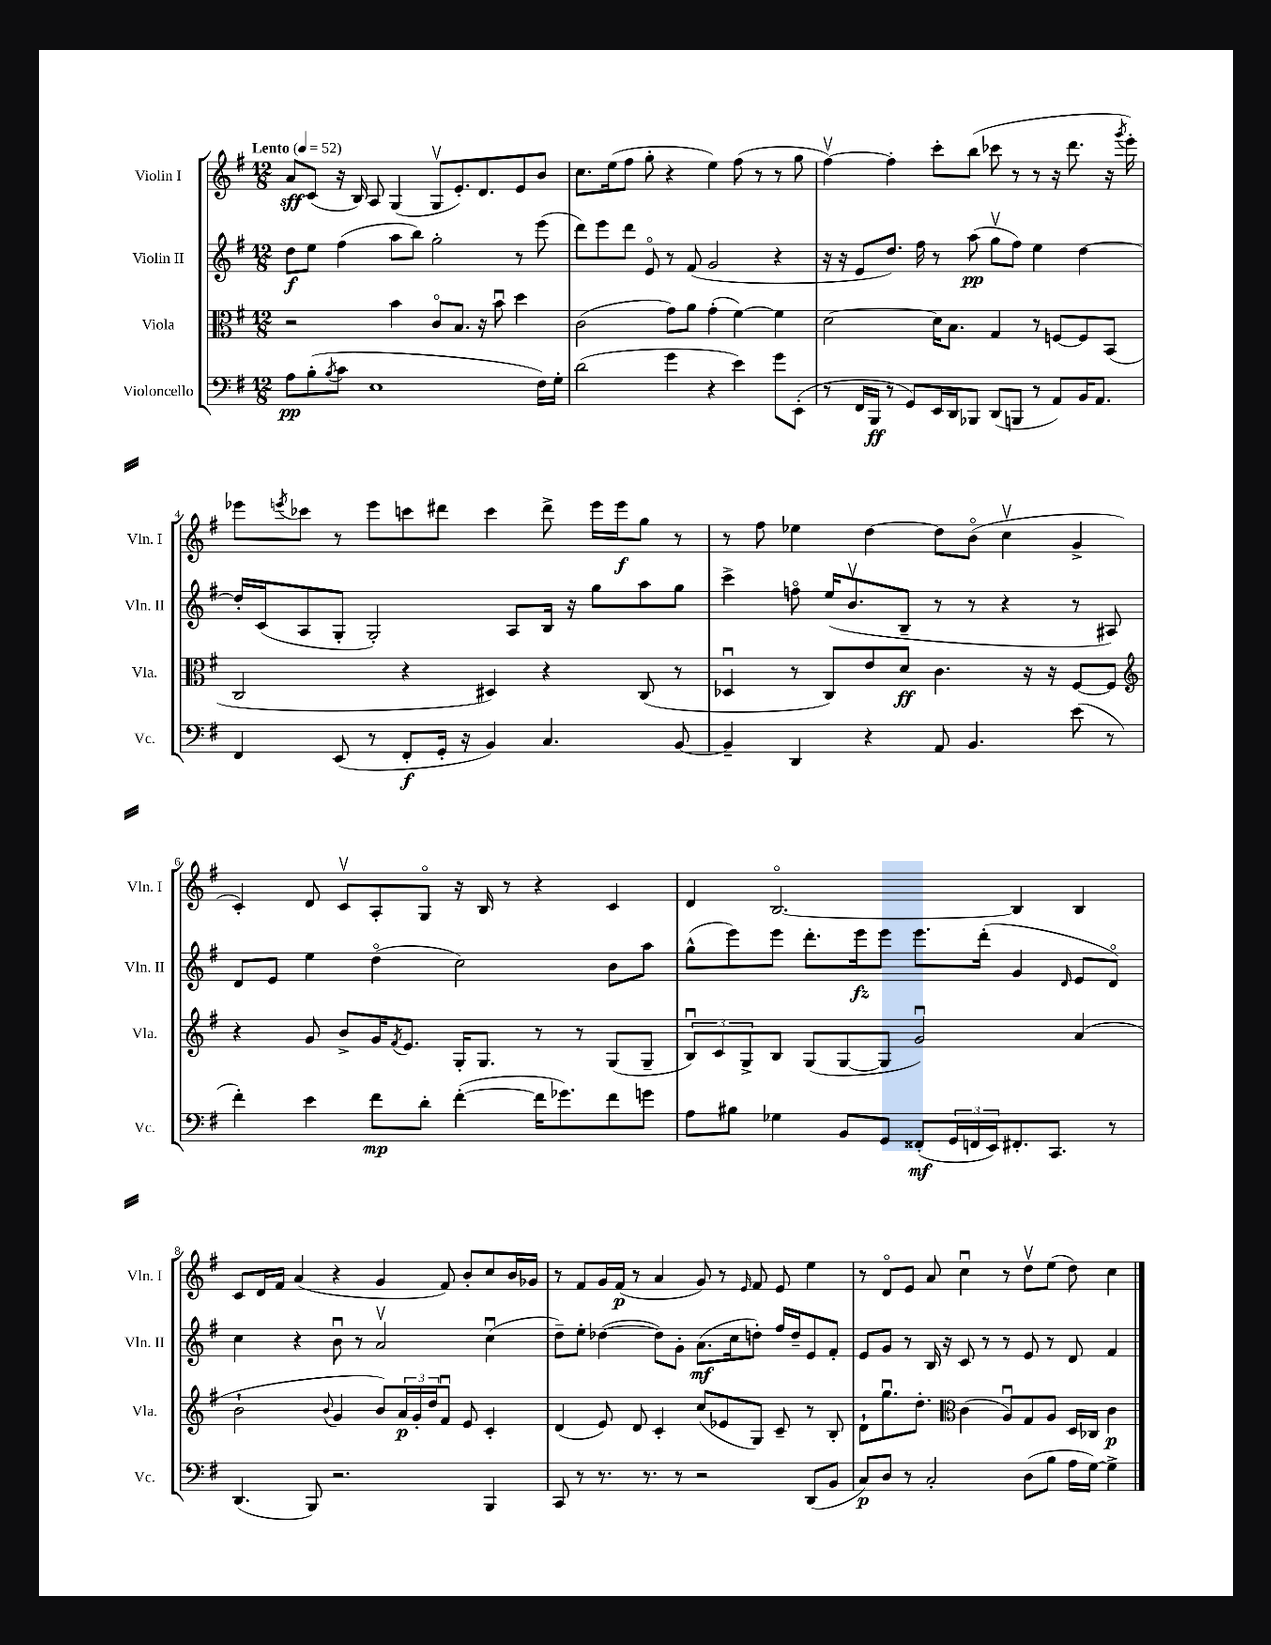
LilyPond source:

<<
\new StaffGroup <<
\new Staff = "s0" \with { instrumentName = "Violin I" shortInstrumentName = "Vln. I" } {
    \clef treble \key g \major \numericTimeSignature \time 12/8 \tempo "Lento" 4 = 52
    a'8\sff c'8( r16 b16) a8 g4( g8\upbow e'8.-.) d'8. e'8 b'8 |
    c''8. e''16( fis''8 g''8-. r4 e''4) fis''8( r8 r8 g''8 |
    fis''4~\upbow) fis''4-. c'''8-. b''8( ces'''8 r8 r8 r16 d'''8. r16 \acciaccatura { g'''8 } e'''16-.) |
    ees'''8 \acciaccatura { e'''8 } ces'''8 r8 e'''8 c'''8 dis'''8 c'''4 dis'''8-> e'''16 e'''16\f g''8 r8 |
    r8 fis''8 ees''4 d''4~ d''8 b'8\flageolet( c''4\upbow g'4-> |
    c'4-.) d'8 c'8\upbow a8-. g8\flageolet r16 b16 r8 r4 c'4 |
    d'4 b2.~\flageolet b4 b4 |
    c'8 d'16 fis'16 a'4( r4 g'4 fis'8) b'8-. c''8 b'16 ges'16 |
    r8 fis'8 g'16 fis'16\p( r8 a'4 g'8) r8 \grace { e'16 } fis'8 e'8 e''4 |
    r8 d'8\flageolet e'8 a'8 c''4\downbow r8 d''8\upbow e''8( d''8) c''4 \bar "|." |
}
\new Staff = "s1" \with { instrumentName = "Violin II" shortInstrumentName = "Vln. II" } {
    \clef treble \key g \major \numericTimeSignature \time 12/8
    d''8\f e''8 fis''4( a''8 b''8) g''2-. r8 e'''8( |
    d'''8) e'''8 d'''8 e'8\flageolet r8 fis'8( g'2 r4 |
    r16 r16 e'8 d''8.) fis''16 r8 a''8\pp( g''8\upbow fis''8) e''4 d''4~ |
    d''16-. c'16( a8 g8-. g2-.) a8 b16 r16 g''8 a''8 g''8 |
    c'''4-> f''8\flageolet e''16( b'8.\upbow b8-- r8 r8 r4 r8 ais8) |
    d'8 e'8 e''4 d''4\flageolet( c''2) b'8 a''8 |
    g''8-^( e'''8) e'''8 d'''8.-. e'''16\fz e'''8 e'''8. d'''16-.( g'4 \grace { d'16 } e'8 d'8\flageolet) |
    c''4 r4 b'8\downbow r8 a'2\upbow c''4\downbow( |
    d''8--) e''8-. des''4~( des''8) g'8-. a'8.\mf( c''16 d''8-.) fis''16 d''16-- e'8 fis'8-. |
    e'8 g'8 r8 b16 r16 c'8 r8 r8 e'8 r8 d'8 fis'4 \bar "|." |
}
\new Staff = "s2" \with { instrumentName = "Viola" shortInstrumentName = "Vla." } {
    \clef alto \key g \major \numericTimeSignature \time 12/8
    r2 b'4 c'8\flageolet b8. r16 b'8\downbow d''4 |
    c'2( g'8) a'8 g'4-.( fis'4~) fis'4 |
    d'2~ d'16 b8. g4 r8 f8~ f8 b,8( |
    c2 r4 dis4) r4 c8( r8 |
    des4\downbow r8 c8) e'8 d'8\ff c'4. r16 r16 fis8~ fis8 |
    \clef treble r4 g'8 b'8-> g'16 \acciaccatura { fis'8 } e'8. g16-. g8. r8 r8 g8( g8-- |
    \tuplet 3/2 { b8\downbow) c'8 g8-> } b8 g8( g8~ g8 g'2\downbow) a'4( |
    b'2-! \appoggiatura { b'8 } g'4 b'8) \tuplet 3/2 { a'16\p g'16-. d''16 } fis'8\downbow e'8 c'4-. |
    d'4( e'8) d'8 c'4-. c''8( ees'8 g8) c'8-- r8 b8-. |
    d'8-! g''8.\downbow d''8.-. \clef alto c'4( a8\downbow) g8 a8 d16 ces16 c'4\p \bar "|." |
}
\new Staff = "s3" \with { instrumentName = "Violoncello" shortInstrumentName = "Vc." } {
    \clef bass \key g \major \numericTimeSignature \time 12/8
    a8\pp b8-.( \acciaccatura { b8 } c'8 e1 fis16) g16-. |
    d'2( g'4 r4 e'4) g'8 e,8-.( |
    r8 fis,16 b,,16\ff r8 g,8) e,16 d,16 bes,,8 d,8( b,,8 r8 a,8) b,16 a,8. |
    fis,4 e,8( r8 fis,8-.\f g,16-. r16 b,4) c4. b,8~ |
    b,4-- d,4 r4 a,8 b,4. e'8( r8 |
    fis'4-.) e'4 fis'8\mp d'8-. fis'4~-.( fis'16 ges'8.) fis'8 g'8 |
    a8 bis8 ges4 b,8 g,8 fisis,8-.\mf( \tuplet 3/2 { g,16 f,16 e,16) } fis,8.-. c,8. r8 |
    d,4.( b,,8) r2. b,,4 |
    c,8 r8 r8. r8. r8 r2 d,8( b,8 |
    c8\p) d8 r8 c2-. d8( b8 a16 g16~) g4-> \bar "|." |
}
>>
>>
